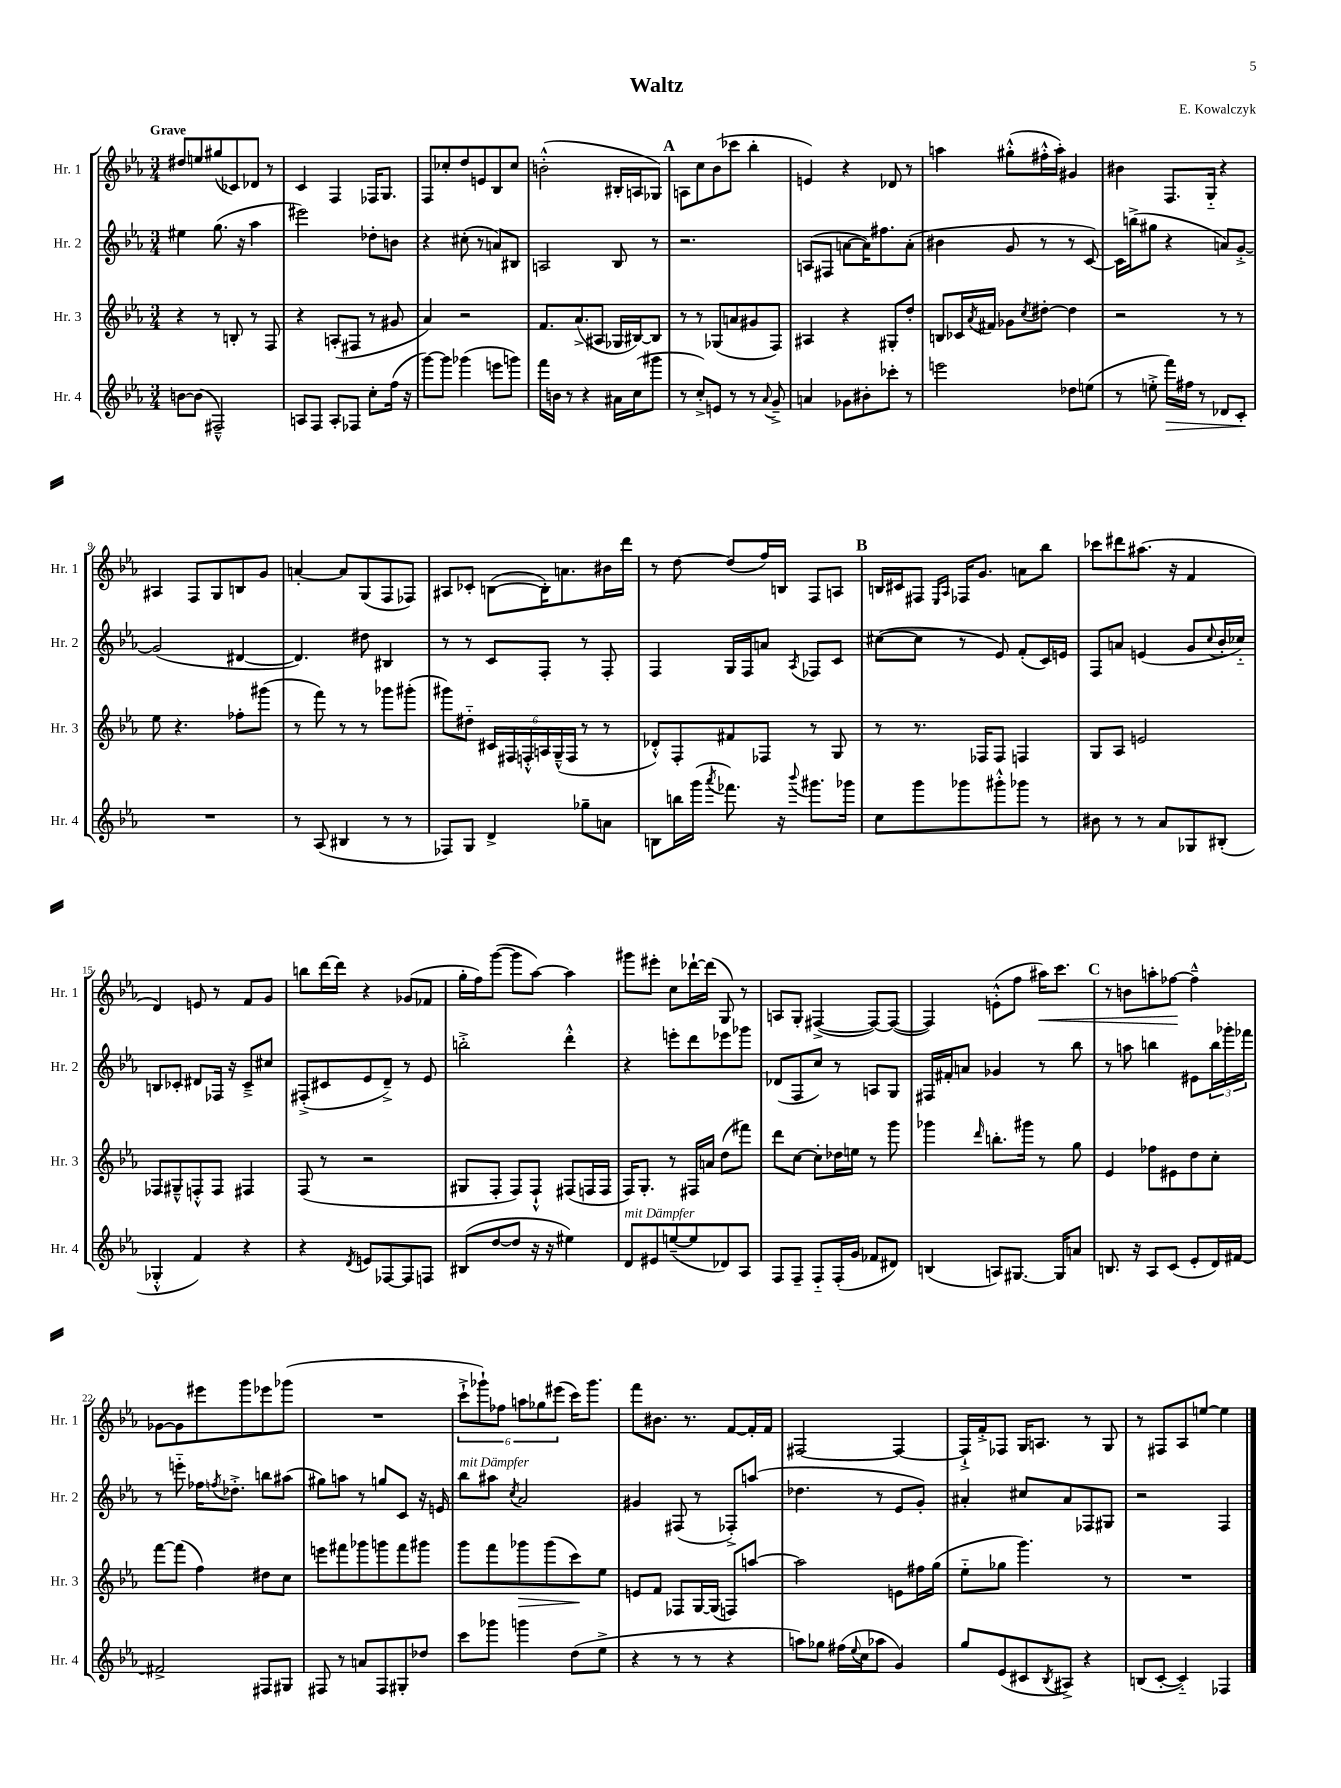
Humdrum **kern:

**kern	**kern	**kern	**kern
*staff4	*staff3	*staff2	*staff1
*clefG2	*clefG2	*clefG2	*clefG2
*k[b-e-a-]	*k[b-e-a-]	*k[b-e-a-]	*k[b-e-a-]
*M3/4	*M3/4	*M3/4	*M3/4
[8b	4r	4ee#	8dd#
(8b]	.	.	8ee
2F#~^^)	8r	(8.gg	(8gg#
.	8B'	.	8c-)
.	.	16r	.
.	8r	4aa-	8d-
.	8F	.	8r
=	=	=	=
8A	4r	2eee#)	4c
8F	.	.	.
8A'	(8A'	.	4F
8F-	8F#	.	.
8cc'	8r	8dd-'	16F-
.	.	.	8.G
(16ff	8g#	8b	.
16r	.	.	.
=	=	=	=
[8ggg)	4a-)	4r	8F
8ggg]	.	.	8cc-'
(4ggg-	2r	(8cc#'	8dd
.	.	8r	8e
8eee	.	8a)	8B-
8ggg)	.	8B#	8cc-
=	=	=	=
16fff	8.f	2A	(2b'^^
16b	.	.	.
8r	.	.	.
.	(8.a-^	.	.
4r	.	.	.
.	8A#	.	.
16a#	16G-	8B-	16B#'
(16cc	[16B#)	.	16A
8ggg#	8B#]	8r	8G-)
=	=	=	=
8r	8r	2.r	8A
8cc'^)	8r	.	8cc
8e	(8G-	.	(8b-
8r	8a	.	8ccc-
8r	8g#	.	4bb-'
8qqa-	.	.	.
8g~^	8F)	.	.
=	=	=	=
4a	4A#	(8A	4e)
.	.	8F#	.
8g-	4r	[8a	4r
8b#'	.	16a])	.
.	.	8.ff#	.
8ccc-'	8G#'	.	8d-
8r	8dd'	(8a'	8r
=	=	=	=
2eee	8B	4b#	4aa
.	16c-	.	.
.	8qa-	.	.
.	16f#	.	.
.	8g-	8g	(8gg#'^^
.	8qcc	.	.
.	[8dd#'	8r	16ff#'^^
.	.	.	16aa')
8dd-	4dd#]	8r	4g#
(8ee	.	[8c)	.
=	=	=	=
8r	2r	16c]	4b#
.	.	(16bb^	.
8ee'^	.	8gg#	.
16fff)	.	4r	8.F
16ff#	.	.	.
8r	.	.	.
.	.	.	16G'~
8d-	8r	8a)	4r
8c'	8r	[8g'^	.
=	=	=	=
2.r	8ee-	(2g]	4A#
.	4.r	.	.
.	.	.	8F
.	.	.	8G
.	8ff-'	[4d#	8B
.	(8ggg#	.	8g
=	=	=	=
8r	8r	4.d#])	[4a'
(8A-	8fff)	.	.
4B#	8r	.	8a]
.	8r	8dd#	(8G
8r	8ggg-	4B#	8F
8r	(8ggg#'	.	8F-)
=	=	=	=
8F-)	8ggg#)	8r	8A#
8G	8dd#'~	8r	8c-'
4d^	24c#	8c	([8B
.	24F#	.	.
.	24F'^^	.	.
.	24A	8F'	16B'])
.	(24G~^^	.	.
.	.	.	8.a
.	24F	.	.
8gg-~	8r	8r	.
8a	8r	8F'	16b#
.	.	.	16ddd
=	=	=	=
8B	8d-'^^)	4F	8r
16bb	8F'	.	[8dd
(16ggg	.	.	.
8qaaa-	.	.	.
8.fff-)	8f#	16G	(8dd]
.	.	16F	.
.	8F-	8a	16ff)
16r	.	.	16B
8qqbbb-	.	8qA-	.
8.ggg#	8r	8F-	8F
.	8G	8c	8A
16ggg-	.	.	.
=	=	=	=
8cc	8r	([8cc#	16B
.	.	.	16c#
8ggg	8.r	8cc#]	8F#
.	.	.	16qqE-
.	.	.	16qqA-
8ggg-	.	8r	16F-
.	16F-	.	8.g
8ggg#'^^	8F-	8e-)	.
8ggg-	4F	(8f'	8a
8r	.	16c)	8bb-
.	.	16e	.
=	=	=	=
8b#	8G	8F	8ccc-
8r	8A-	8a	8ddd#
8r	2e	(4e	(8.aa#
8a-	.	.	.
.	.	.	16r
8G-	.	8g	4f
.	.	8qqcc	.
(8B#'	.	16b-'	.
.	.	16cc-'~)	.
=	=	=	=
4G-'^^	8F-	8B	4d)
.	8G#~^^	8c-'	.
4f)	8F'^^	8d#	8e
.	8F	16F-	8r
.	.	16r	.
4r	4F#	8c-~^	8f
.	.	8cc#	8g
=	=	=	=
4r	(8F	(8F#'^	8bb
.	8r	8c#	[16ddd
.	.	.	16ddd]
8qd	.	.	.
8e	2r	8e-	4r
[8F-	.	8d~^)	.
8F-]	.	8r	(8g-
8F	.	8e-	8f-
=	=	=	=
(8B#	8G#	2bb'^	16gg'
.	.	.	16ff)
[8dd	8F'	.	([8ggg
8dd]	8F)	.	8ggg]
16r	8F`^^	.	[8aa-)
16r	.	.	.
4ee#)	(8F#	4ddd'^^	4aa-]
.	16F	.	.
.	16F	.	.
=	=	=	=
8d	16F)	4r	8ggg#
.	8.G'	.	.
8e#	.	.	8eee#'
([8ee~	8r	8eee'	8cc
8ee]	16F#	8ddd	[16ddd-`
.	16a	.	(16ddd-]
8d-)	(8dd	8eee-	8G)
8A-	8fff#)	8ggg-	8r
=	=	=	=
8F	8ddd	(8d-	8A
8F~	[8cc	8F	8G'
8F'~	8cc']	8cc)	([4F#^
(16F'	16dd-	8r	.
16g	16ee	.	.
8f-	8r	8A	8F#_)
8d#)	8ggg	8G	(8F#_
=	=	=	=
(4B	4ggg-	16F#	4F#])
.	.	16f#'	.
.	.	8a	.
.	16qqddd	.	.
8A)	8.bb'	4g-	(8e'^^
[8.G#	.	.	8ff
.	16ggg#	.	.
.	8r	8r	16aa#)
16G#]	.	.	8.ccc
8a	8gg	8bb-	.
=	=	=	=
8.B	4e-	8r	8r
.	.	8aa	8b
16r	.	.	.
8A-	8ff-	4bb	8aa'
(8c	8e#	.	[8ff-
8e-'	8dd	8e#	4ff-~^^]
16d)	8cc'	24bb	.
.	.	24ggg-'	.
[16f#	.	.	.
.	.	24fff-	.
=	=	=	=
2f#^]	[8fff	8r	[8g-
.	(8fff]	8eee'~	8g-]
.	4ff)	16ff-	8eee#
.	.	8qff	.
.	.	8.dd-'^	.
.	.	.	8ggg
8F#	8dd#	8bb	8eee-
8G#	8cc	(8aa#	(8ggg-
=	=	=	=
8F#	8eee	8gg#)	2.r
8r	8fff#	8aa	.
8a	8ggg-	8r	.
8F#	8ggg	8gg	.
8G#'	8fff#	8c	.
8dd-	8ggg#	16r	.
.	.	16e	.
=	=	=	=
8ccc	8ggg	8bb-	12ccc`^
.	.	.	12ggg-`)
8ggg-	8fff	8aa#	.
.	.	.	12ff-
.	.	8qcc	.
4ggg	8ggg-	2a-	12aa
.	.	.	12gg-
.	(8ggg-	.	.
.	.	.	(12eee#
(8dd	8ccc)	.	16ccc)
.	.	.	8.ggg-
8ee-^	8ee-	.	.
=	=	=	=
4r	8e	4g#	8fff
.	8f	.	8.b#
8r	8F-	(8F#	.
.	.	.	8.r
8r	[16G	8r	.
.	(16G]	.	.
4r	8F)	8F-'^)	[8f
.	[8aa	(8aa	16f']
.	.	.	16f
=	=	=	=
8aa)	2aa]	4.dd-	[2F#
8gg-	.	.	.
(16ff#	.	.	.
8qqee-	.	.	.
16cc	.	.	.
8aa-	.	8r	.
4g)	8e	8e-	4F#_
.	16ff#	8g')	.
.	(16gg	.	.
=	=	=	=
8gg	8ee-'~	4a#'	16F#`^]
.	.	.	16f'^
(8e-	8gg-	.	8F-
8c#	4.ggg)	8cc#	16G
.	.	.	8.A
8qB-	.	.	.
8A#^)	.	8a#	.
4r	.	8F-	8r
.	8r	8G#	8G
=	=	=	=
(8B	2.r	2r	8r
[8c'	.	.	8F#
4c'~])	.	.	8A-
.	.	.	[8ee
4F-	.	4F	4ee]
==	==	==	==
*-	*-	*-	*-
